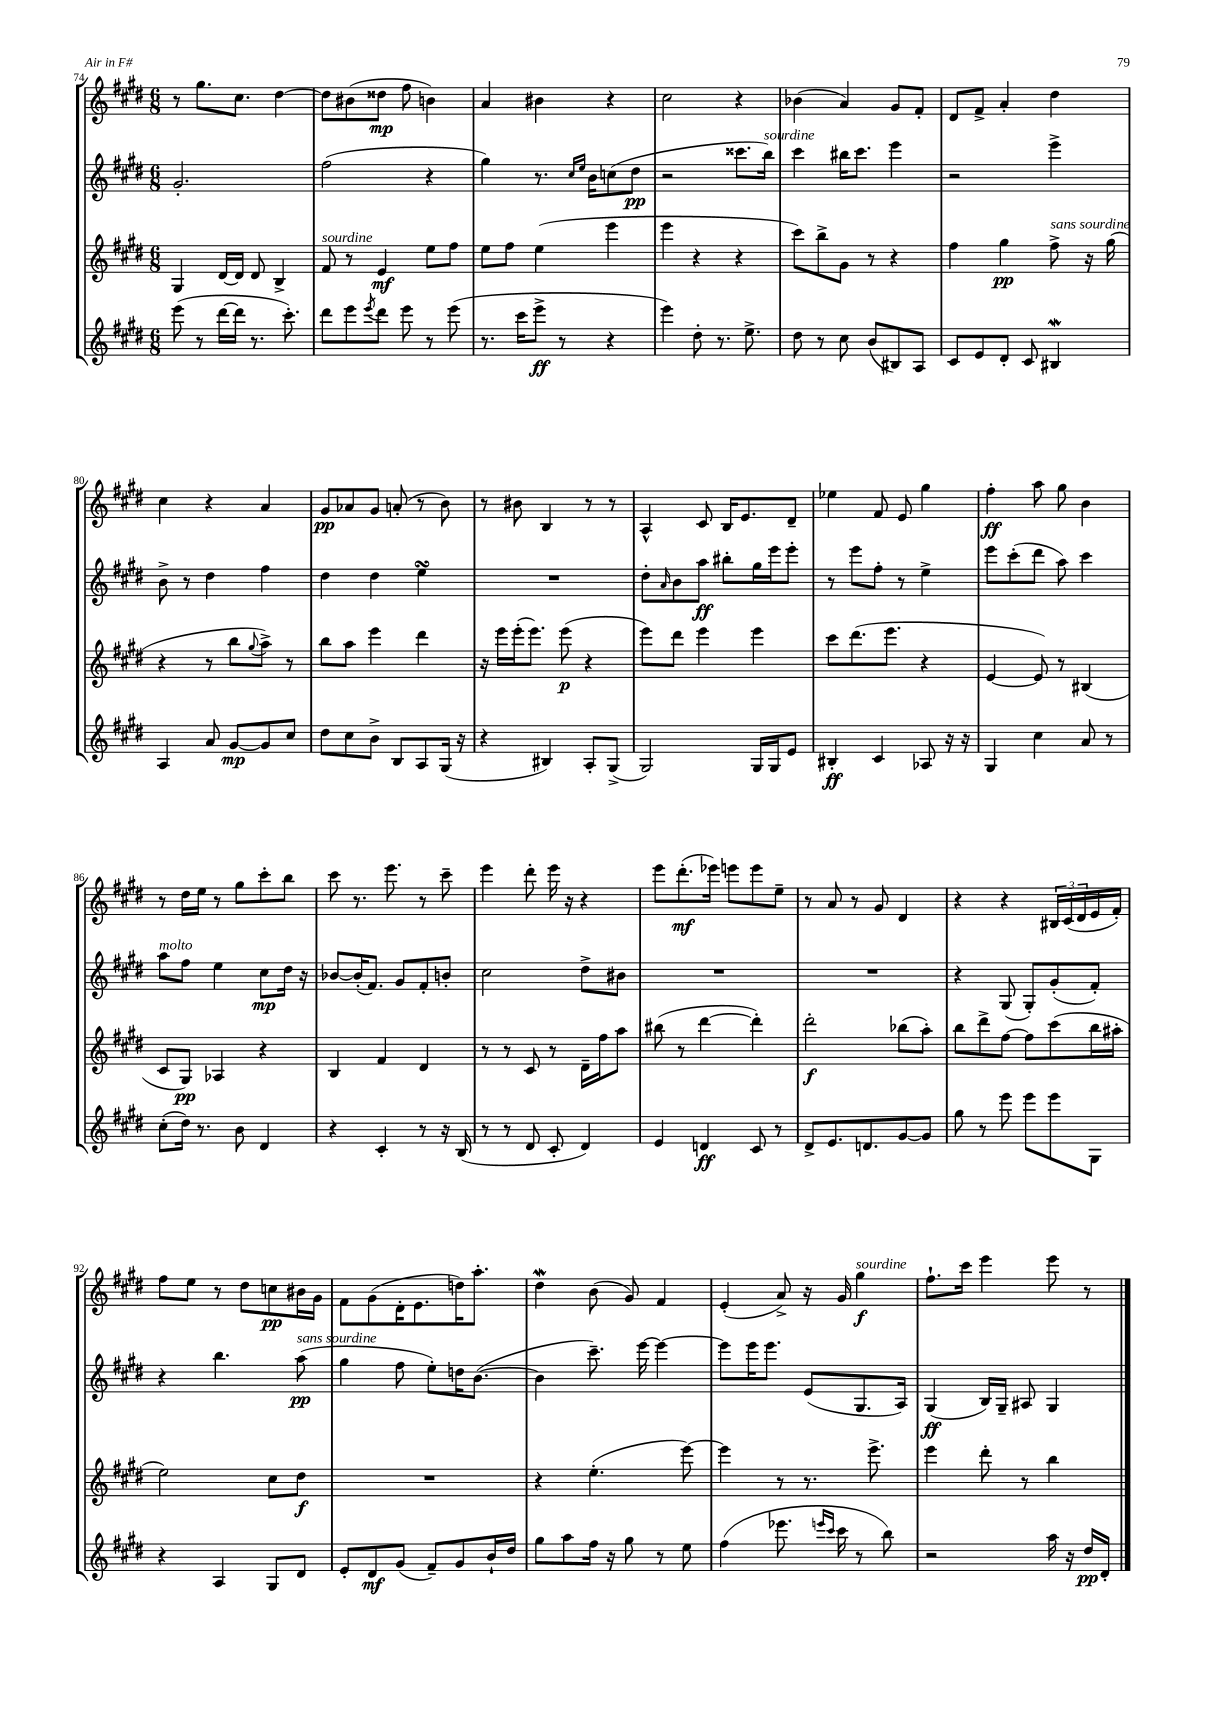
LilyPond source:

<<
\new StaffGroup <<
\new Staff = "s0" {
    \clef treble \key e \major \numericTimeSignature \time 6/8
    r8 gis''8. cis''8. dis''4~ |
    dis''8 bis'8( disis''8\mp fis''8 b'4) |
    a'4 bis'4 r4 |
    cis''2 r4 |
    bes'4( a'4) gis'8 fis'8-. |
    dis'8 fis'8-> a'4-. dis''4 |
    cis''4 r4 a'4 |
    gis'8\pp aes'8 gis'8 a'8-.( r8 b'8) |
    r8 bis'8 b4 r8 r8 |
    a4-^ cis'8 b16 e'8. dis'8-- |
    ees''4 fis'8 e'8 gis''4 |
    fis''4-.\ff a''8 gis''8 b'4 |
    r8 dis''16 e''16 r8 gis''8 cis'''8-. b''8 |
    cis'''8 r8. e'''8. r8 cis'''8-- |
    e'''4 dis'''8-. e'''16 r16 r4 |
    e'''8 dis'''8.-.\mf( ees'''16) e'''8 e'''8 e''8-- |
    r8 a'8 r8 gis'8 dis'4 |
    r4 r4 \tuplet 3/2 { bis16 cis'16( dis'16 } e'16 fis'16-.) |
    fis''8 e''8 r8 dis''8 c''8\pp bis'16 gis'16 |
    fis'8 gis'8( dis'16-. e'8. d''16) a''8.-. |
    dis''4\mordent b'8( gis'8) fis'4 |
    e'4-.( a'8->) r16 gis'16 gis''4\f^\markup { \italic "sourdine" } |
    fis''8.-! cis'''16 e'''4 e'''8 r8 \bar "|." |
}
\new Staff = "s1" {
    \clef treble \key e \major \numericTimeSignature \time 6/8
    gis'2.-. |
    fis''2( r4 |
    gis''4) r8. \grace { cis''16 e''16 } b'16 c''8( dis''8\pp |
    r2 cisis'''8. b''16^\markup { \italic "sourdine" }) |
    cis'''4 bis''16 cis'''8. e'''4 |
    r2 e'''4-> |
    b'8-> r8 dis''4 fis''4 |
    dis''4 dis''4 e''4\turn |
    R2. |
    dis''8-. \grace { a'16 } b'8 a''8\ff bis''8-. gis''16 e'''16 e'''8-. |
    r8 e'''8 fis''8-. r8 e''4-> |
    e'''8 cis'''8-.( dis'''8 a''8) cis'''4 |
    a''8^\markup { \italic "molto" } fis''8 e''4 cis''8\mp dis''16 r16 |
    bes'8~ bes'16-.( fis'8.) gis'8 fis'8-. b'8-. |
    cis''2 dis''8-> bis'8 |
    R2. |
    R2. |
    r4 gis8( gis8-.) gis'8-.( fis'8-.) |
    r4 b''4. a''8\pp^\markup { \italic "sans sourdine" }( |
    gis''4 fis''8 e''8-.) d''16 b'8.~( |
    b'4 cis'''8.--) e'''16~ e'''4~ |
    e'''8 e'''16 e'''8. e'8( gis8. a16) |
    gis4\ff( b16) gis16-- ais8 gis4 \bar "|." |
}
\new Staff = "s2" {
    \clef treble \key e \major \numericTimeSignature \time 6/8
    gis4 dis'16~ dis'16 dis'8 b4-> |
    fis'8^\markup { \italic "sourdine" } r8 e'4\mf e''8 fis''8 |
    e''8 fis''8 e''4( e'''4 |
    e'''4 r4 r4 |
    cis'''8) b''8-> gis'8 r8 r4 |
    fis''4 gis''4\pp fis''8->^\markup { \italic "sans sourdine" } r16 gis''16( |
    r4 r8 b''8 \appoggiatura { gis''8 } a''8->) r8 |
    b''8 a''8 e'''4 dis'''4 |
    r16 e'''16 e'''16-.( e'''8.) e'''8\p( r4 |
    e'''8) dis'''8 e'''4 e'''4 |
    cis'''8 dis'''8.( e'''8. r4 |
    e'4~ e'8) r8 bis4( |
    cis'8 gis8\pp) aes4 r4 |
    b4 fis'4 dis'4 |
    r8 r8 cis'8 r8 dis'16-- fis''16 a''8 |
    bis''8( r8 dis'''4~ dis'''4-.) |
    dis'''2-.\f bes''8( a''8-.) |
    b''8 dis'''8-> fis''8~ fis''8 cis'''8( b''16 ais''16-. |
    e''2) cis''8 dis''8\f |
    R2. |
    r4 e''4.-.( e'''8~) |
    e'''4 r8 r8. e'''8.-> |
    e'''4 dis'''8-. r8 b''4 \bar "|." |
}
\new Staff = "s3" {
    \clef treble \key e \major \numericTimeSignature \time 6/8
    e'''8( r8 dis'''16~ dis'''16 r8. cis'''8.-.) |
    dis'''8 e'''8 \acciaccatura { e'''8 } dis'''8 e'''8 r8 e'''8( |
    r8. cis'''16 e'''8->\ff r8 r4 |
    e'''4) dis''8-. r8. e''8.-> |
    dis''8 r8 cis''8 b'8( bis8) a8 |
    cis'8 e'8 dis'8-. cis'8 bis4\mordent |
    a4 a'8 gis'8~\mp gis'8 cis''8 |
    dis''8 cis''8 b'8-> b8 a8 gis16( r16 |
    r4 bis4) a8-. gis8->( |
    gis2) gis16 gis16 e'8 |
    bis4-.\ff cis'4 aes8 r16 r16 |
    gis4 cis''4 a'8 r8 |
    cis''8-.( dis''16) r8. b'8 dis'4 |
    r4 cis'4-. r8 r16 b16( |
    r8 r8 dis'8 cis'8-. dis'4) |
    e'4 d'4\ff cis'8 r8 |
    dis'8-> e'8. d'8. gis'8~ gis'8 |
    gis''8 r8 e'''8 e'''8 e'''8 gis8 |
    r4 a4 gis8 dis'8 |
    e'8-. dis'8\mf gis'8( fis'8--) gis'8 b'16-! dis''16 |
    gis''8 a''8 fis''16 r16 gis''8 r8 e''8 |
    fis''4( ees'''8. \grace { e'''16 cis'''16 } cis'''16 r8 b''8) |
    r2 a''16 r16 dis''16\pp dis'16-. \bar "|." |
}
>>
>>
\layout { \context { \Score currentBarNumber = #74 } }
